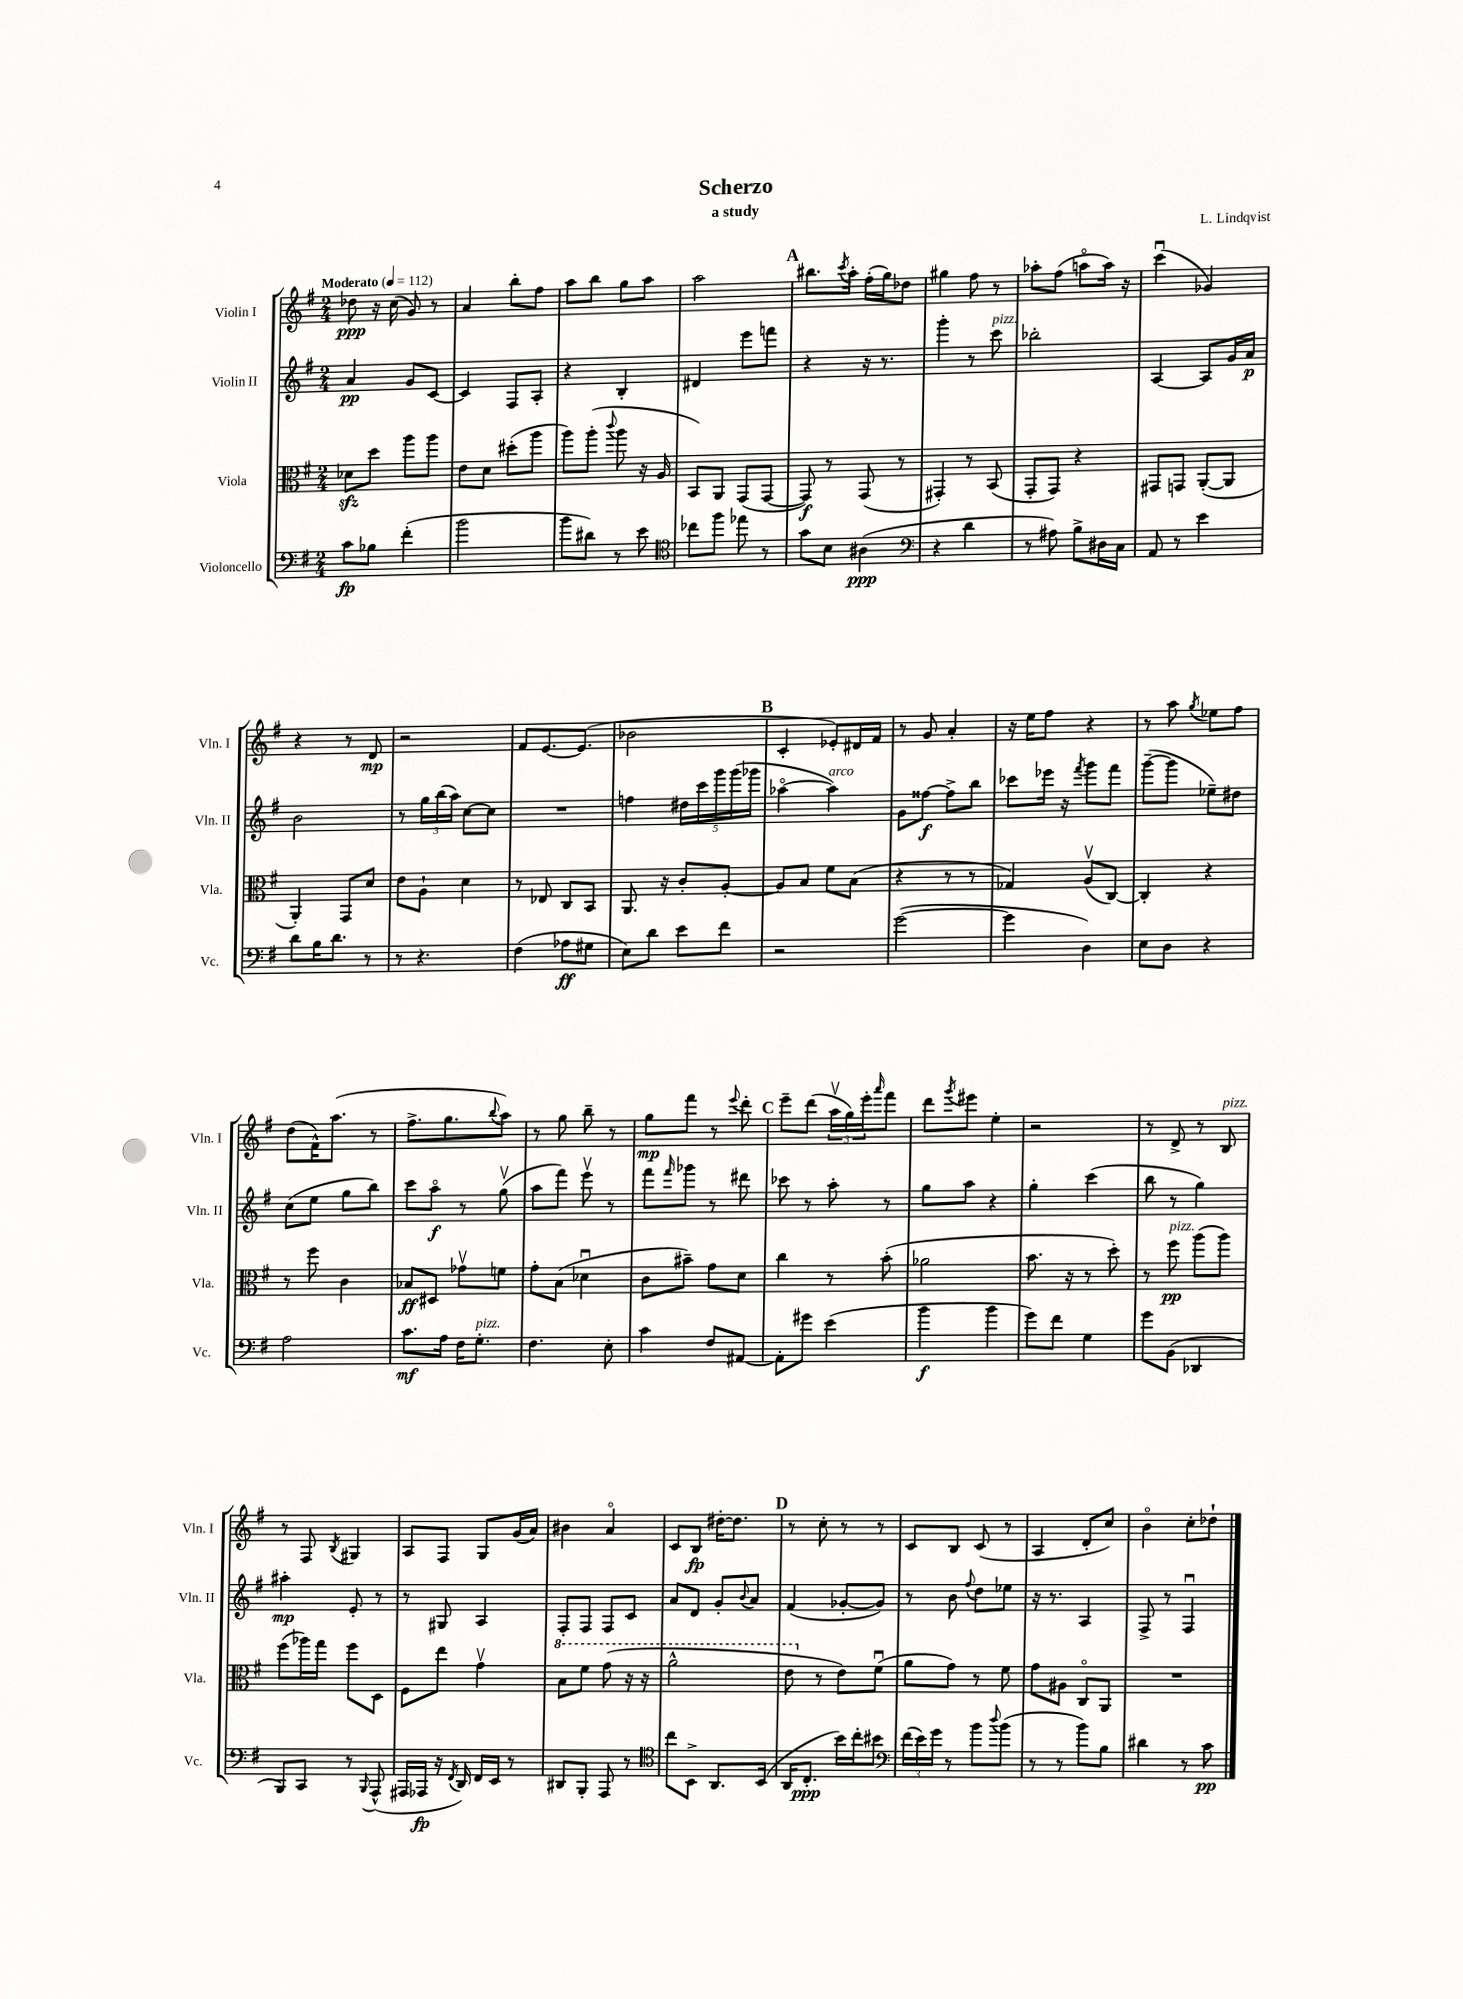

**kern	**kern	**kern	**kern
*staff4	*staff3	*staff2	*staff1
*clefF4	*clefC3	*clefG2	*clefG2
*k[f#]	*k[f#]	*k[f#]	*k[f#]
*M2/4	*M2/4	*M2/4	*M2/4
*MM112	*MM112	*MM112	*MM112
8c	8d-	4a	8dd-
8B-	8dd	.	16r
.	.	.	(16cc
(4f#'	8aa	8g	8g)
.	8aa	[8c	8r
=	=	=	=
2b	8e	4c]	4a
.	8d	.	.
.	(8dd#'	8F#	8bb'
.	8aa	8A'	8ff#
=	=	=	=
8b	8aa)	4r	8aa
8d#)	(8aa'	.	8bb
.	8qqccc	.	.
8r	8aa	4B'	8gg
8e	16r	.	8aa
.	16A	.	.
=	=	=	=
*clefC4	*	*	*
8cc-	8BB)	4d#	2aa
8ff#	8AA	.	.
8ee-	(8GG	8eee	.
8r	[8GG	8fff	.
=	=	=	=
8g	8GG])	4r	8.bb#
8B	8r	.	.
.	.	.	8qccc
.	.	.	16aa'
(4A#	(8GG	16r	(16ff#'
.	.	8.r	16gg)
.	8r	.	8dd-
=	=	=	=
*clefF4	*	*	*
4r	4GG#')	4ggg'	4gg#
4d	8r	8r	8ff#
.	(8BB	8ccc	8r
=	=	=	=
8r	8GG'	2bb-'	8aa-'
8A#)	8GG)	.	(8ff#
8B^	4r	.	8aao
16D#	.	.	16aa)
16C	.	.	16r
=	=	=	=
8AA	8GG#	[4A	(4cccu
8r	8GG	.	.
4e	([8AA'	8A]	4g-)
.	8AA]	16g	.
.	.	16a	.
=	=	=	=
8d	4AA')	2b	4r
16B	.	.	.
8.d	.	.	.
.	8GG	.	8r
8r	8d	.	8d
=	=	=	=
8r	8e	8r	2r
4.r	8A`	24gg	.
.	.	(24bb	.
.	.	24aa)	.
.	4d	[8cc	.
.	.	8cc]	.
=	=	=	=
(4F#	8r	2r	8f#
.	8E-	.	[8.e
8A-	8C	.	.
.	.	.	(8.e]
8G#	8BB	.	.
=	=	=	=
8E)	8.AA	4ff	2b-
8d	.	.	.
.	16r	.	.
8e	8c'	20dd#	.
.	.	20ccc	.
.	.	20ggg	.
8f#	[8A'	.	.
.	.	(20ggg	.
.	.	20ggg-	.
=	=	=	=
2r	8A]	[4aa-o	4c'
.	8B	.	.
.	8f#	4aa-])	8e-')
.	(8B	.	16d#
.	.	.	16f#
=	=	=	=
([2g	4r	8g	8r
.	.	[8ff##	8g
.	8r	8ff##^]	4a'
.	8r	8bb	.
=	=	=	=
4g]	4G-)	8ccc-	16r
.	.	.	16ee
.	.	16eee-	8ff#
.	.	16r	.
.	.	8qfff#	.
4D)	(8Av	8ggg	4r
.	[8C)	8fff#	.
=	=	=	=
8E	4C']	([8ggg~	8r
8D	.	8ggg]	8aa
.	.	.	8qgg
4r	4r	8ee-~)	8ee-
.	.	8dd#	8ff#
=	=	=	=
2A	8r	(8cc	(8dd
.	8ff#	8ee	16f#^^)
.	.	.	(8.aa
.	4c	8gg	.
.	.	8bb)	8r
=	=	=	=
8.c	8B-	8ccc	8.ff#^
.	8D#	8aao	.
16A	.	.	8.gg
16F#	8g-v	8r	.
8.G'	.	.	.
.	.	.	8qqbb
.	8f	(8ggv	8aa)
=	=	=	=
4.F#	8g'	8aa	8r
.	(8B	8fff#)	8gg
.	4d-u	8eeev	8bb~
8E'	.	8r	8r
=	=	=	=
4c	8c	8fff#	8gg
.	.	16qqfff#	.
.	8b#~)	8ggg-	8fff#
8F#	8g	8r	8r
.	.	.	8qqeee
[8AA#	8d	8ddd#	8ddd'
=	=	=	=
8AA#']	4cc	8ccc-	8eee~
8g#	.	8r	(8ddd
(4e	8r	8aa'	24aav
.	.	.	24gg)
.	.	.	24eee'
.	.	.	16qqaaa
.	(8b'	8r	8fff#
=	=	=	=
4b	2a-	8gg	8ddd
.	.	.	8qggg
.	.	8aa	8eee#
4b	.	4r	4ee'
=	=	=	=
8g)	8.b	4gg'	2r
8f#	.	.	.
.	16r	.	.
4G	8r	(4ccc	.
.	8dd')	.	.
=	=	=	=
8g	8r	8bb	8r
(8BB	8ff#	8r	8d^
4DD-	(8aa	4gg)	8r
.	8aa)	.	8B
=	=	=	=
8BBB)	(8ff#	4aa#'	8r
8CC	16aa-)	.	8F#
.	16gg	.	.
.	.	.	8qB
8r	8ff#	8e'	4G#
8qqBBB	.	.	.
(8AAA^^	8D	8r	.
=	=	=	=
16AAA#	8F#	8r	8A
16AAA-	.	.	.
16r	8ee	8G#	8F#
8qFF#	.	.	.
16DD)	.	.	.
16FF#	4gv	4A	8G
16EE	.	.	.
8r	.	.	(16g
.	.	.	16a)
=	=	=	=
8DD#	8b	8F#'	4b#
8BBB'	8ff#	8F#	.
8AAA	(8gg	8F#	4ao
8r	16r	8c	.
.	16r	.	.
=	=	=	=
*clefC4	*	*	*
8cc	2aa^^	8a	8c
8BB^	.	8d	8B
8.AA	.	8g'	[16dd#'
.	.	.	8.dd#]
.	.	8qqb	.
.	.	8a	.
(16BB	.	.	.
=	=	=	=
16AA	8ee	(4f#	8r
8.C'	.	.	.
.	8r	.	8cc'
16b)	8e)	[8g-'	8r
16cc'	.	.	.
8b#	(8f#u	8g-])	8r
=	=	=	=
*clefF4	*	*	*
(24f#	8a	8r	8c
24e)	.	.	.
24g	.	.	.
8r	8g)	8b	8B
.	.	8qqff#	.
8b	8r	8dd	(8c
8qqdd	.	.	.
(8b	8f#	8ee-	8r
=	=	=	=
8r	8g	16r	4A
.	.	8.r	.
8r	8A#	.	.
8b)	8Co	4A	8d'
8B	8AA	.	8cc)
=	=	=	=
4d#	2r	8F#^	4bo
.	.	8r	.
8r	.	4F#u	8cc'
8c	.	.	8dd-`
==	==	==	==
*-	*-	*-	*-
